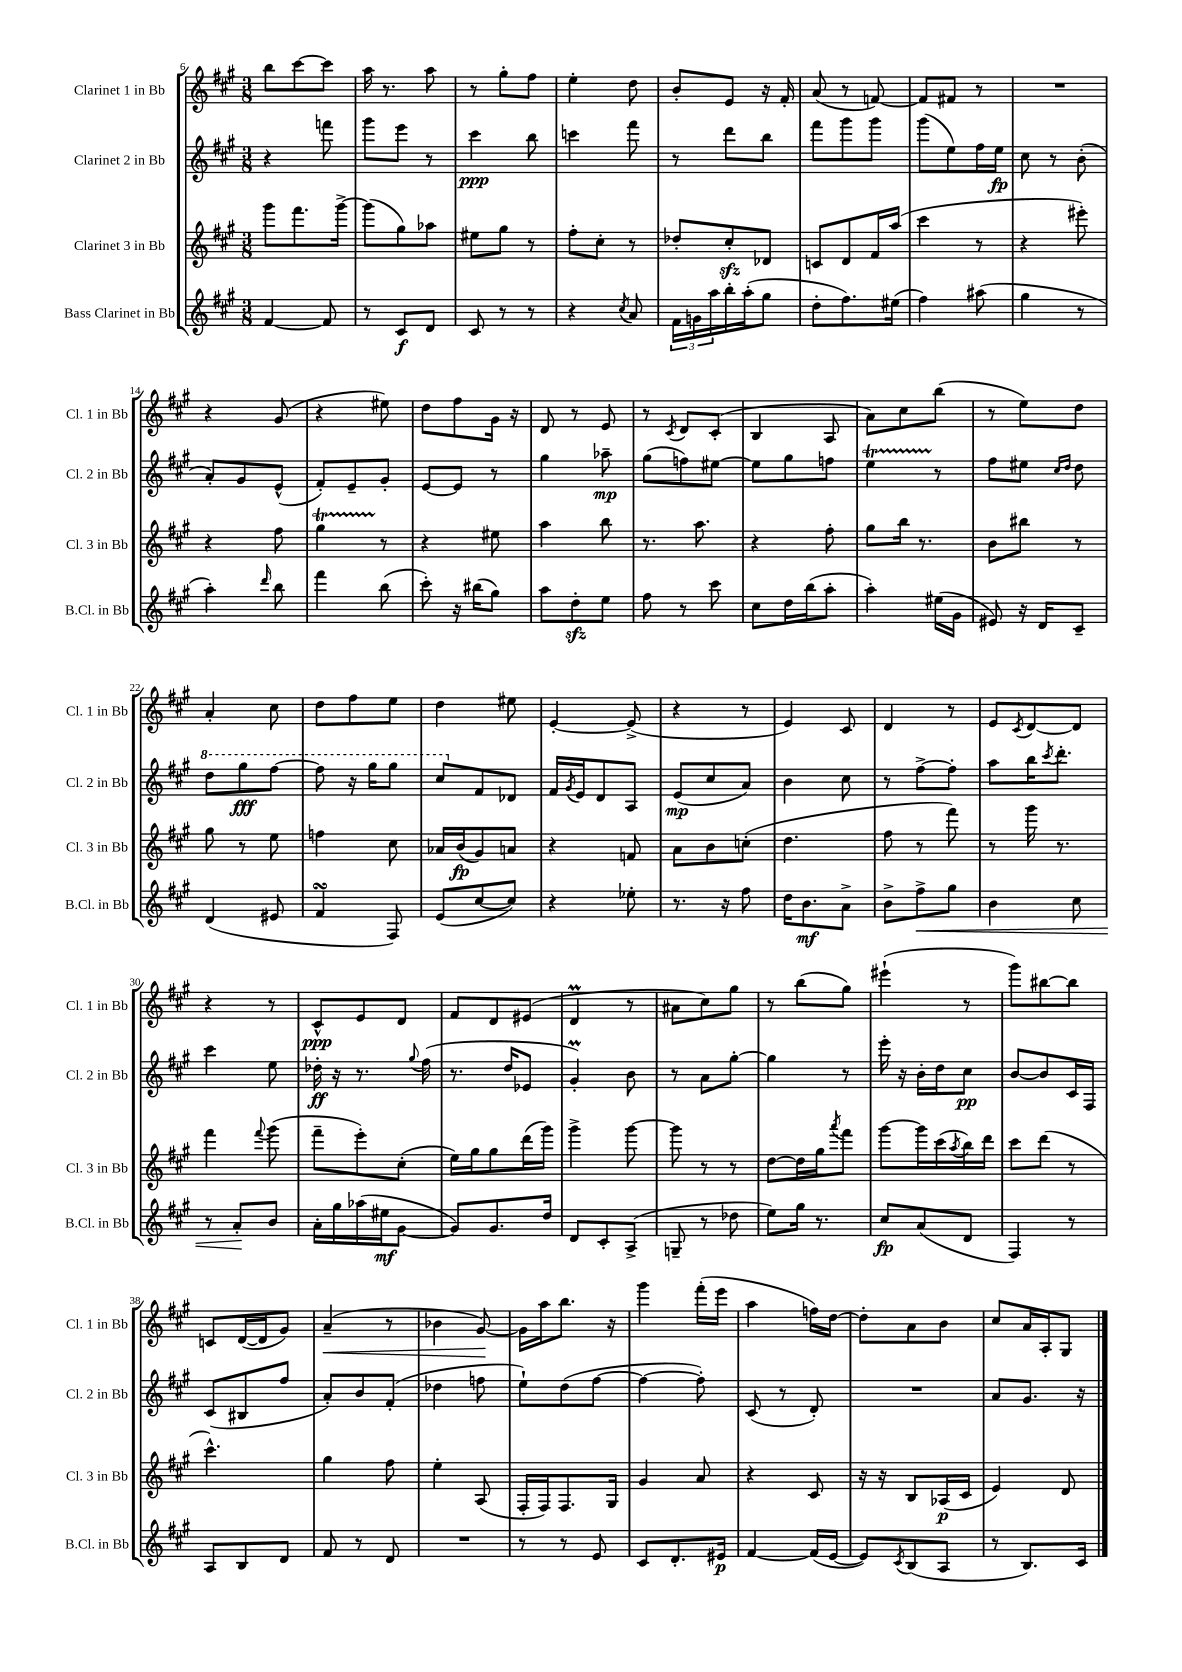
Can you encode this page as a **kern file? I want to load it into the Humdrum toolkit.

**kern	**dynam	**kern	**dynam	**kern	**dynam	**kern	**dynam
*part4	*part4	*part3	*part3	*part2	*part2	*part1	*part1
*staff4	*staff4	*staff3	*staff3	*staff2	*staff2	*staff1	*staff1
*I"Bass Clarinet in Bb	*	*I"Clarinet 3 in Bb	*	*I"Clarinet 2 in Bb	*	*I"Clarinet 1 in Bb	*
*I'B.Cl. in Bb	*	*I'Cl. 3 in Bb	*	*I'Cl. 2 in Bb	*	*I'Cl. 1 in Bb	*
*clefG2	*	*clefG2	*	*clefG2	*	*clefG2	*
*k[f#c#g#]	*	*k[f#c#g#]	*	*k[f#c#g#]	*	*k[f#c#g#]	*
*M3/8	*	*M3/8	*	*M3/8	*	*M3/8	*
=6	=6	=6	=6	=6	=6	=6	=6
[4f#/	.	8ggg#\L	.	4r	.	8bb\L	.
.	.	8.fff#\	.	.	.	[8ccc#\	.
8f#/]	.	.	.	8fffn\	.	8ccc#\J]	.
.	.	[16ggg#^\Jk	.	.	.	.	.
=7	=7	=7	=7	=7	=7	=7	=7
8r	.	(8ggg#\L]	.	8ggg#\L	.	16aa\	.
.	.	.	.	.	.	8.r	.
8c#/L	f	8gg#\)	.	8eee\J	.	.	.
8d/J	.	8aa-X\J	.	8r	.	8aa\	.
=8	=8	=8	=8	=8	=8	=8	=8
8c#/	.	8ee#X\L	.	4ccc#\	ppp	8r	.
8r	.	8gg#\J	.	.	.	8gg#'\L	.
8r	.	8r	.	8bb\	.	8ff#\J	.
=9	=9	=9	=9	=9	=9	=9	=9
4r	.	8ff#'\L	.	4cccn\	.	4ee'\	.
.	.	8cc#'\J	.	.	.	.	.
8qcc#/	.	.	.	.	.	.	.
8a/	.	8r	.	8fff#\	.	8dd\	.
=10	=10	=10	=10	=10	=10	=10	=10
24f#\LL	.	8dd-X'/L	.	8r	.	8b'/L	.
24gn\	.	.	.	.	.	.	.
24aa\	.	.	.	.	.	.	.
16bb'\	.	8cc#zz'/	.	8ddd\L	.	8e/J	.
(16aa'\J	.	.	.	.	.	.	.
8gg#\J	.	8d-X/J	.	8bb\J	.	16r	.
.	.	.	.	.	.	16f#'/	.
=11	=11	=11	=11	=11	=11	=11	=11
8dd'\L	.	8cn/L	.	8fff#\L	.	(8a/	.
8.ff#\)	.	8d/	.	8ggg#\	.	8r	.
.	.	16f#/L	.	8ggg#\J	.	[8fn/)	.
(16ee#X\Jk	.	(16aa/JJ	.	.	.	.	.
=12	=12	=12	=12	=12	=12	=12	=12
4ff#\)	.	4ccc#\	.	(8ggg#\L	.	8f/L]	.
.	.	.	.	8ee\)	.	8f#X/J	.
(8aa#X\	.	8r	.	16ff#\L	.	8r	.
.	.	.	.	16ee\JJ	fp	.	.
=13	=13	=13	=13	=13	=13	=13	=13
4gg#\	.	4r	.	8cc#\	.	4.r	.
.	.	.	.	8r	.	.	.
8r	.	8eee#X'\)	.	(8b'\	.	.	.
!!LO:LB:g=z
=14	=14	=14	=14	=14	=14	=14	=14
4aa'\)	.	4r	.	8a'/L)	.	4r	.
.	.	.	.	8g#/	.	.	.
16qqddd/	.	.	.	.	.	.	.
8bb\	.	8ff#\	.	(8e^^/J	.	(8g#/	.
=15	=15	=15	=15	=15	=15	=15	=15
4fff#\	.	4gg#t\	.	8f#'/L)	.	4r	.
.	.	.	.	8e~/	.	.	.
(8bb\	.	8r	.	8g#'/J	.	8ee#X\)	.
=16	=16	=16	=16	=16	=16	=16	=16
8ccc#'\)	.	4r	.	[8e/L	.	8dd\L	.
16r	.	.	.	8e/J]	.	8ff#\	.
(16bb#X\KL	.	.	.	.	.	.	.
8gg#\J)	.	8ee#X\	.	8r	.	16g#\Jk	.
.	.	.	.	.	.	16r	.
=17	=17	=17	=17	=17	=17	=17	=17
8aa\L	.	4aa\	.	4gg#\	.	8d/	.
8ddzz'\	.	.	.	.	.	8r	.
8ee\J	.	8bb\	.	8aa-X~\	mp	8e/	.
=18	=18	=18	=18	=18	=18	=18	=18
8ff#\	.	8.r	.	(8gg#\L	.	8r	.
.	.	.	.	.	.	8qc#/	.
8r	.	.	.	8ffn\)	.	8d/L	.
.	.	8.aa\	.	.	.	.	.
8ccc#\	.	.	.	[8ee#X\J	.	(8c#'/J	.
=19	=19	=19	=19	=19	=19	=19	=19
8cc#\L	.	4r	.	8ee#\L]	.	4B/	.
16dd\L	.	.	.	8gg#\	.	.	.
(16bb\J	.	.	.	.	.	.	.
8aa'\J	.	8ff#'\	.	8ffn\J	.	8A/	.
=20	=20	=20	=20	=20	=20	=20	=20
4aa'\)	.	8gg#\L	.	4eeT\	.	8a\L)	.
.	.	16bb\Jk	.	.	.	8cc#\	.
.	.	8.r	.	.	.	.	.
(16ee#X\LL	.	.	.	8r	.	(8bb\J	.
16g#\JJ	.	.	.	.	.	.	.
=21	=21	=21	=21	=21	=21	=21	=21
8e#X/)	.	8b\L	.	8ff#\L	.	8r	.
16r	.	8bb#X\J	.	8ee#X\J	.	8ee\L)	.
16d/KL	.	.	.	.	.	.	.
.	.	.	.	16qqcc#/LL	.	.	.
.	.	.	.	16qqdd/JJ	.	.	.
8c#~/J	.	8r	.	8dd\	.	8dd\J	.
!!LO:LB:g=z
=22	=22	=22	=22	=22	=22	=22	=22
*	*	*	*	*8va	*	*	*
(4d/	.	8gg#\	.	8ddd\L	.	4a'/	.
.	.	8r	.	8ggg#\	fff	.	.
8e#X/	.	8ee\	.	[8fff#\J	.	8cc#\	.
=23	=23	=23	=23	=23	=23	=23	=23
4f#sSSS/	.	4ffn\	.	8fff#\]	.	8dd\L	.
.	.	.	.	16r	.	8ff#\	.
.	.	.	.	16ggg#\KL	.	.	.
8F#/)	.	8cc#\	.	8ggg#\J	.	8ee\J	.
=24	=24	=24	=24	=24	=24	=24	=24
(8e/L	.	16a-X/LL	.	8ccc#/L	.	4dd\	.
.	.	(16b/J	fp	.	.	.	.
*	*	*	*	*X8va	*	*	*
[8cc#/	.	8g#/)	.	8f#/	.	.	.
8cc#/J])	.	8an/J	.	8d-X/J	.	8ee#X\	.
=25	=25	=25	=25	=25	=25	=25	=25
4r	.	4r	.	16f#/LL	.	[4e'/	.
.	.	.	.	8qg#/	.	.	.
.	.	.	.	16e/J	.	.	.
.	.	.	.	8d/	.	.	.
8ee-X'\	.	8fn/	.	8A/J	.	(8e^/]	.
=26	=26	=26	=26	=26	=26	=26	=26
8.r	.	8a\L	.	(8e/L	mp	4r	.
.	.	8b\	.	8cc#/	.	.	.
16r	.	.	.	.	.	.	.
8ff#\	.	(8ccn'\J	.	8a/J)	.	8r	.
=27	=27	=27	=27	=27	=27	=27	=27
16dd\KL	.	4.dd\	.	4b\	.	4e/)	.
8.b\	mf	.	.	.	.	.	.
8a^\J	.	.	.	8cc#\	.	8c#/	.
=28	=28	=28	=28	=28	=28	=28	=28
8b^\L	.	8ff#\	.	8r	.	4d/	.
!	!LO:HP:b	!	!	!	!	!	!
8ff#^\	<	8r	.	[8ff#^\L	.	.	.
8gg#\J	.	8fff#\)	.	8ff#'\J]	.	8r	.
=29	=29	=29	=29	=29	=29	=29	=29
4b\	.	8r	.	8aa\L	.	8e/L	.
.	.	.	.	.	.	8qc#/	.
.	.	16ggg#\	.	16bb\K	.	[8d/	.
.	.	.	.	8qccc#/	.	.	.
.	.	8.r	.	8.ddd'\J	.	.	.
8cc#\	.	.	.	.	.	8d/J]	.
!!LO:LB:g=z
=30	=30	=30	=30	=30	=30	=30	=30
8r	.	4fff#\	.	4ccc#\	.	4r	.
8a'/L	.	.	.	.	.	.	.
.	.	8qqfff#/	.	.	.	.	.
8b/J	[	(8ggg#\	.	8ee\	.	8r	.
=31	=31	=31	=31	=31	=31	=31	=31
16a'\LL	.	8fff#~\L	.	16dd-X'\	ff	8c#^^/L	ppp
16gg#\	.	.	.	16r	.	.	.
(16aa-X\	.	8eee'\)	.	8.r	.	8e/	.
16ee#X\J	mf	.	.	.	.	.	.
[8g#\J	.	(8cc#'\J	.	.	.	8d/J	.
.	.	.	.	8qqgg#/	.	.	.
.	.	.	.	(16ff#\	.	.	.
=32	=32	=32	=32	=32	=32	=32	=32
8g#/L])	.	16ee\LL)	.	8.r	.	8f#/L	.
.	.	16gg#\J	.	.	.	.	.
8.g#/	.	8gg#\	.	.	.	8d/	.
.	.	.	.	16dd/KL	.	.	.
.	.	(16ddd\L	.	8e-X/J	.	(8e#X/J	.
16dd/Jk	.	16ggg#\JJ)	.	.	.	.	.
=33	=33	=33	=33	=33	=33	=33	=33
8d/L	.	4ggg#^\	.	4g#m'/)	.	4dM/	.
8c#'/	.	.	.	.	.	.	.
(8A^/J	.	[8ggg#\	.	8b\	.	8r	.
=34	=34	=34	=34	=34	=34	=34	=34
8Gn~/	.	8ggg#\]	.	8r	.	8a#X\L	.
8r	.	8r	.	8a\L	.	8cc#\)	.
8dd-X\	.	8r	.	[8gg#'\J	.	8gg#\J	.
=35	=35	=35	=35	=35	=35	=35	=35
8ee\L)	.	[8dd\L	.	4gg#\]	.	8r	.
16gg#\Jk	.	16dd\L]	.	.	.	(8bb\L	.
8.r	.	16gg#\J	.	.	.	.	.
.	.	8qaaa/	.	.	.	.	.
.	.	8fff#\J	.	8r	.	8gg#\J)	.
=36	=36	=36	=36	=36	=36	=36	=36
8cc#/L	fp	[8ggg#\L	.	16eee'\	.	(4eee#X`\	.
.	.	.	.	16r	.	.	.
(8a/	.	16ggg#\L]	.	16b'\LL	.	.	.
.	.	(16ccc#\	.	16dd\J	.	.	.
.	.	8qaa/	.	.	.	.	.
8d/J	.	16bb\)	.	8cc#\J	pp	8r	.
.	.	16ddd\JJ	.	.	.	.	.
=37	=37	=37	=37	=37	=37	=37	=37
4F#/)	.	8ccc#\L	.	[8b/L	.	8ggg#\L)	.
.	.	(8ddd\J	.	8b/]	.	[8bb#X\	.
8r	.	8r	.	16c#/L	.	8bb#\J]	.
.	.	.	.	16F#/JJ	.	.	.
!!LO:LB:g=z
=38	=38	=38	=38	=38	=38	=38	=38
8A/L	.	4.ccc#^^\)	.	(8c#/L	.	8cn/L	.
8B/	.	.	.	8B#X/	.	([16d/L	.
.	.	.	.	.	.	16d/J]	.
8d/J	.	.	.	8ff#/J	.	8g#/J)	.
=39	=39	=39	=39	=39	=39	=39	=39
!	!	!	!	!	!	!	!LO:HP:b
8f#/	.	4gg#\	.	8a'/L)	.	(4a~/	<
8r	.	.	.	8b/	.	.	.
8d/	.	8ff#\	.	(8f#'/J	.	8r	.
=40	=40	=40	=40	=40	=40	=40	=40
4.r	.	4ee'\	.	4dd-X\	.	4b-X\	.
.	.	(8A/	.	8ffn\	.	[8g#/)	.
.	.	.	.	.	.	.	[
=41	=41	=41	=41	=41	=41	=41	=41
8r	.	16F#'/LL	.	8ee`\L)	.	16g#\LL]	.
.	.	16F#/J)	.	.	.	16aa\J	.
8r	.	8.F#/	.	(8dd\	.	8.bb\J	.
8e/	.	.	.	[8ff#\J	.	.	.
.	.	16G#/Jk	.	.	.	16r	.
=42	=42	=42	=42	=42	=42	=42	=42
8c#/L	.	4g#/	.	4ff#\_	.	4ggg#\	.
8.d'/	.	.	.	.	.	.	.
.	.	8a/	.	8ff#'\])	.	(16fff#'\LL	.
16e#X/Jk	p	.	.	.	.	16eee\JJ	.
=43	=43	=43	=43	=43	=43	=43	=43
[4f#/	.	4r	.	(8c#/	.	4aa\	.
.	.	.	.	8r	.	.	.
(16f#/LL]	.	8c#/	.	8d'/)	.	16ffn\LL)	.
[16e/JJ	.	.	.	.	.	[16dd\JJ	.
=44	=44	=44	=44	=44	=44	=44	=44
8e/L])	.	16r	.	4.r	.	8dd'\L]	.
.	.	16r	.	.	.	.	.
8qc#/	.	.	.	.	.	.	.
(8B/	.	8B/L	.	.	.	8a\	.
8A/J	.	(16A-X/L	p	.	.	8b\J	.
.	.	16c#/JJ	.	.	.	.	.
=45	=45	=45	=45	=45	=45	=45	=45
8r	.	4e/)	.	8a/L	.	8cc#/L	.
8.B/L)	.	.	.	8.g#/J	.	16a/L	.
.	.	.	.	.	.	16A'/J	.
.	.	8d/	.	.	.	8G#/J	.
16c#/Jk	.	.	.	16r	.	.	.
==	==	==	==	==	==	==	==
*-	*-	*-	*-	*-	*-	*-	*-
